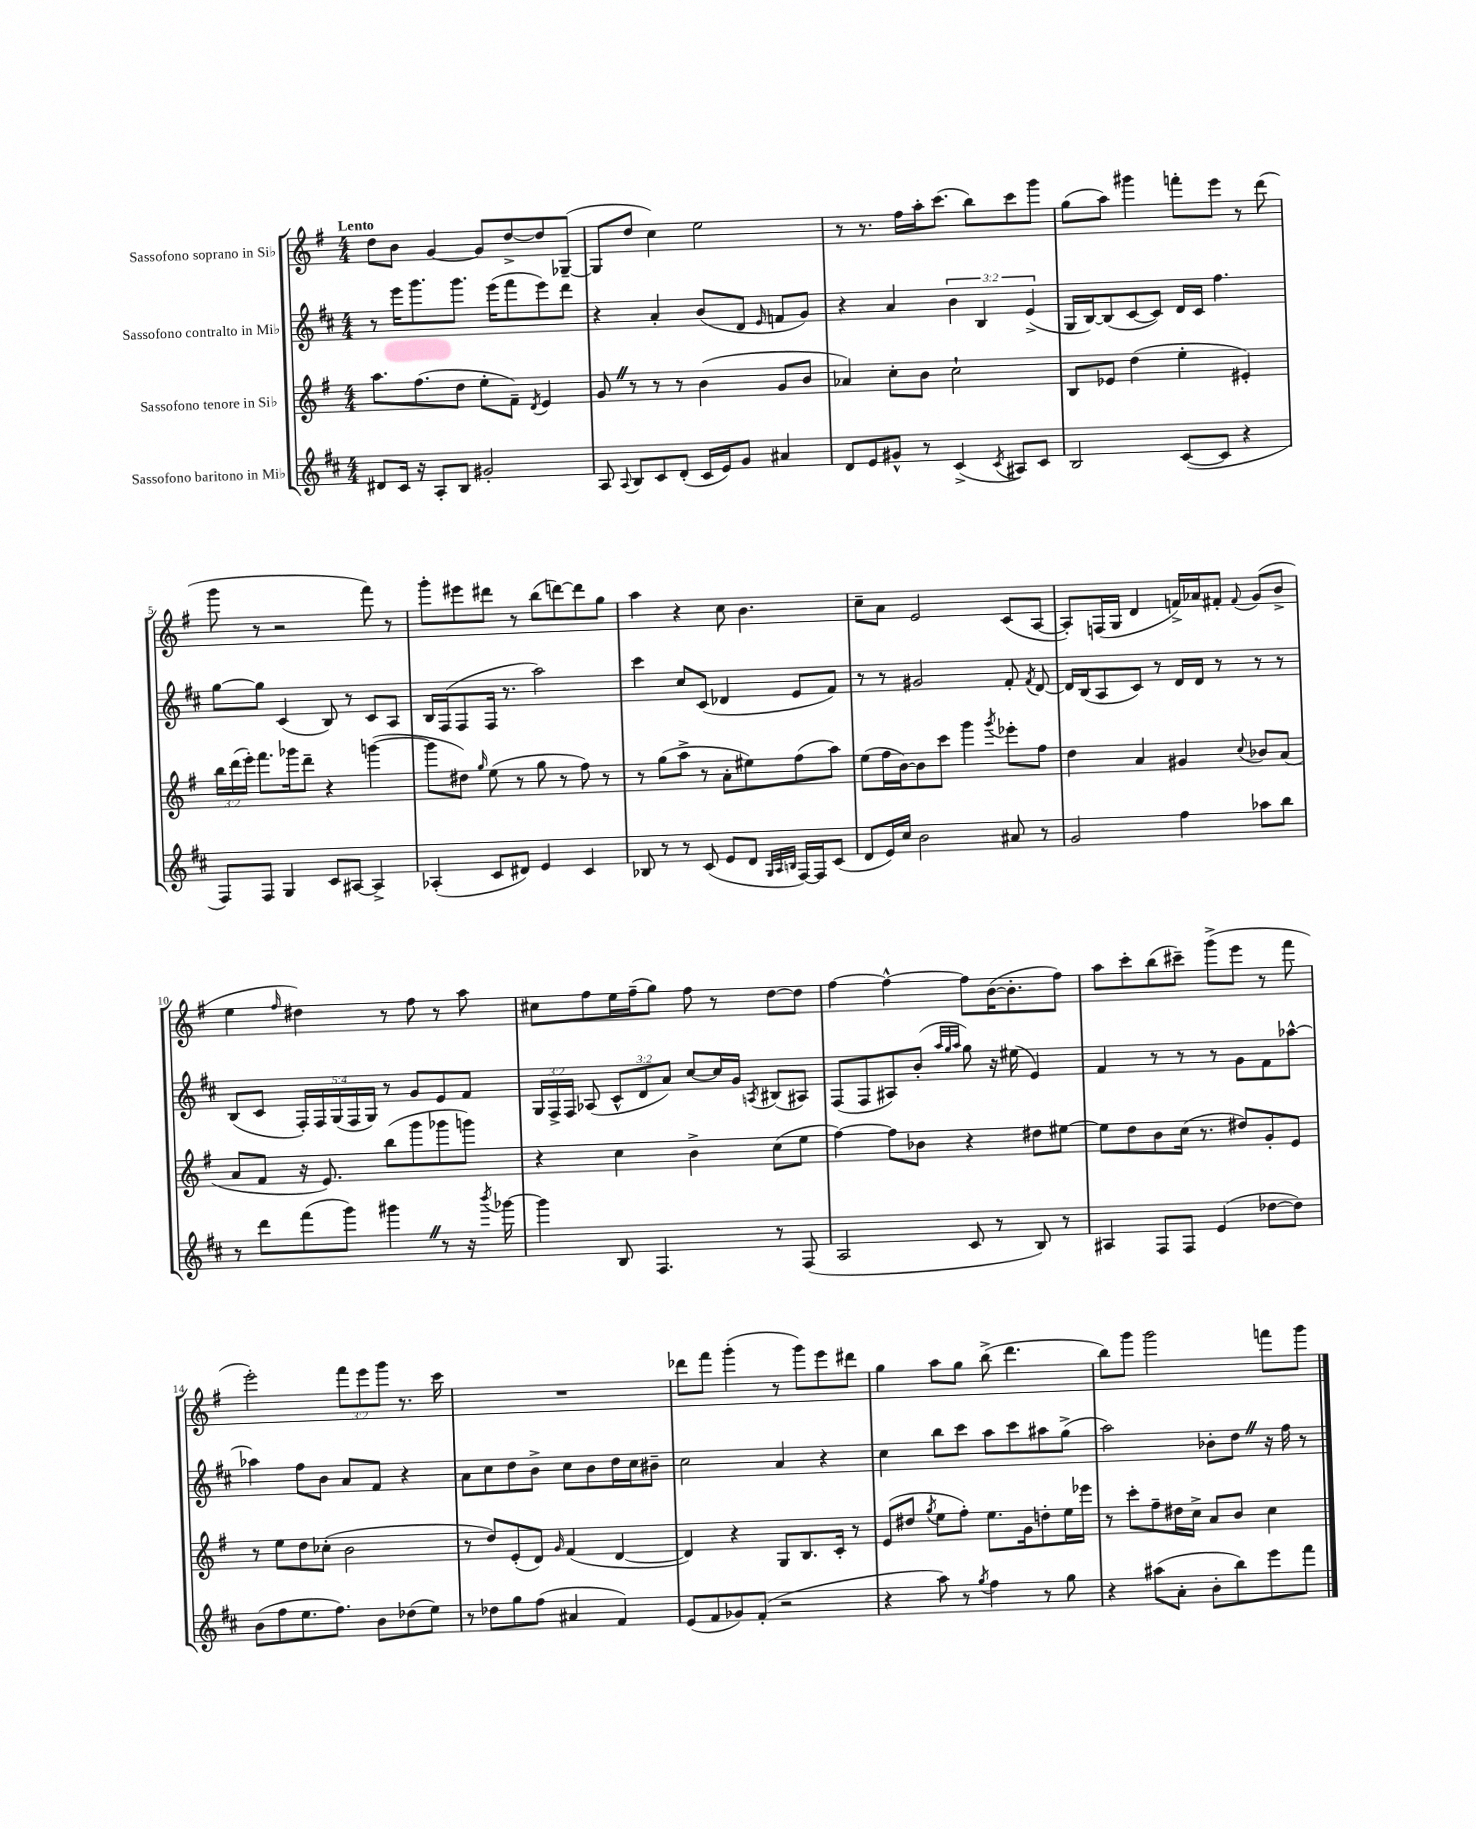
<<
\new StaffGroup <<
\new Staff = "s0" \with { instrumentName = "Sassofono soprano in Sib" } {
    \clef treble \key g \major \numericTimeSignature \time 4/4 \override Staff.TupletNumber.text = #tuplet-number::calc-fraction-text \tempo "Lento"
    \autoBeamOff d''8[ b'8] g'4~ g'8[ d''8~-> d''8 ges8]~--( |
    ges8[ d''8] c''4) e''2 |
    r8 r8. fis''16[ a''16-. c'''8.]( b''8[) c'''8 g'''8] |
    g''8[( a''8]) gis'''4 f'''8[-. e'''8] r8 d'''8( |
    g'''8 r8 r2 fis'''8) r8 |
    g'''8[-. eis'''8 dis'''8] r8 b''8[( d'''8~) d'''8 g''8] |
    a''4 r4 c''8 b'4. |
    c''8[-- a'8] e'2 c'8[( a8]~ |
    a8[-.) f16( g16] d'4 f'16[->) aes'16 fis'8]-. \appoggiatura { fis'8 } g'8[( b'8]-> |
    e''4 \grace { fis''16 } dis''4) r8 fis''8 r8 a''8 |
    cis''8[ fis''8 e''16 fis''16--( g''8]) fis''8 r8 d''8[~ d''8] |
    fis''4~ fis''4~-^ fis''8[ b'16~( b'8.-. fis''8]) |
    a''8[ c'''8-. b''8( cis'''8]--) g'''8[->( e'''8] r8 fis'''8 |
    e'''2-.) \tuplet 3/2 { fis'''8[ e'''8 g'''8] } r8. c'''16 |
    R1 |
    des'''8[ fis'''8] g'''4-.( r8 g'''8[) e'''8 dis'''8] |
    g''4 a''8[ g''8] b''8->( d'''4. |
    b''8[) g'''8] g'''2 f'''8[ g'''8] \bar "|." |
}
\new Staff = "s1" \with { instrumentName = "Sassofono contralto in Mib" } {
    \clef treble \key d \major \numericTimeSignature \time 4/4 \override Staff.TupletNumber.text = #tuplet-number::calc-fraction-text
    \autoBeamOff r8 e'''16[ g'''8. g'''8.] e'''16[( fis'''8 e'''8) d'''8] |
    r4 a'4-. b'8[( d'8] \grace { e'16 } f'8[ g'8]) |
    r4 a'4 \tuplet 3/2 { b'4 b4 e'4->( } |
    g16[ b16~) b8( cis'8~ cis'8]) d'16[ cis'16] fis''4. |
    g''8[~ g''8] cis'4( b8) r8 cis'8[ a8] |
    b16[ fis16( fis8 fis16] r8. a''2) |
    cis'''4 cis''8[ cis'8]( des'4 e'8[ fis'8]) |
    r8 r8 gis'2 fis'8-. \acciaccatura { fis'8 } d'8~ |
    d'16[ b16( a8 cis'8]) r8 d'16[ d'16] r8 r8 r8 |
    b8[( cis'8] \tuplet 5/4 { fis16[-.) fis16 g16( fis16 g16]) } r8 g'8[ e'8 fis'8] |
    \tuplet 3/2 { g16[ fis16-> fis16] } aes8( \tuplet 3/2 { cis'8[-^ d'8 a'8]) } cis''8[~ cis''16 g'16] \acciaccatura { a8 } bis8[( ais8]) |
    fis8[( fis8 ais8) b'8]-.( \grace { a''32[ g''32 a''32] } g''8) r16 eis''16( e'4) |
    fis'4 r8 r8 r8 g'8[ fis'8 aes''8]~-^ |
    aes''4 fis''8[ b'8] a'8[ fis'8] r4 |
    a'8[ cis''8 d''8 b'8]-> cis''8[ b'8 d''16 cis''16 bis'8]-- |
    cis''2 a'4 r4 |
    cis''4 b''8[ cis'''8] a''8[ cis'''8 ais''8 g''8]->( |
    a''2) bes'8[-. d''8] \once \override BreathingSign.text = \markup { \musicglyph "scripts.caesura.straight" } \breathe r16 fis''16 r8 \bar "|." |
}
\new Staff = "s2" \with { instrumentName = "Sassofono tenore in Sib" } {
    \clef treble \key g \major \numericTimeSignature \time 4/4 \override Staff.TupletNumber.text = #tuplet-number::calc-fraction-text
    \autoBeamOff a''8.[ fis''8.( d''8] e''8[-. fis'8]--) \acciaccatura { d'8 } e'4 |
    g'8 \once \override BreathingSign.text = \markup { \musicglyph "scripts.caesura.straight" } \breathe r8 r8 r8 b'4( g'8[ b'8] |
    aes'4) c''8[-. b'8] c''2-! |
    b8[ ees'8] d''4( e''4-. eis'4-.) |
    \tuplet 3/2 { b''16[ d'''16( e'''16]-.) } fis'''8.[ ges'''16 d'''8]-- r4 g'''4~( |
    g'''8[ dis''8]) \grace { g''16 } e''8( r8 g''8 r8 fis''8) r8 |
    r8 g''8[( a''8]-> r8 a'8[-. eis''8) fis''8( a''8]) |
    e''8[( fis''16 b'16~) b'8 c'''8] g'''4 \acciaccatura { g'''8 } ees'''8[-. fis''8] |
    d''4 a'4 gis'4 \appoggiatura { c''8 } bes'8[ a'8]( |
    a'8[ fis'8] r16 e'8.) b''8[( g'''8 ges'''8 g'''8]) |
    r4 c''4 b'4-> c''8[( e''8] |
    fis''4~) fis''8[ bes'8] r4 dis''8[ eis''8]~ |
    eis''8[ d''8 b'8 c''16]( r8. dis''8[) g'8-. e'8] |
    r8 e''8[ d''8 ces''8]-.( b'2 |
    r8 d''8[) e'8-.( d'8]) \grace { g'16 } fis'4( d'4~ |
    d'4) r4 g8[ b8. c'16]-. r8 |
    e'8[( dis''8] \acciaccatura { g''8 } e''8[ fis''8]-.) e''8.[ g'16 d''8-. e''16 ees'''16] |
    r8 c'''8[-. fis''8-- dis''16 c''16]-> a'8[ b'8] c''4 \bar "|." |
}
\new Staff = "s3" \with { instrumentName = "Sassofono baritono in Mib" } {
    \clef treble \key d \major \numericTimeSignature \time 4/4
    \autoBeamOff dis'8[ cis'16] r16 a8[-. b8] gis'2-. |
    a8 \appoggiatura { a8 } b8[ cis'8 d'8]-.( cis'16[ e'16) g'8] ais'4 |
    d'8[ e'8 gis'8]-^ r8 cis'4->( \acciaccatura { cis'8 } ais8[) cis'8] |
    b2 cis'8[~( cis'8] r4 |
    fis8[) fis8] g4 cis'8[ ais8]~ ais4-> |
    aes4-.( cis'8[ dis'8]) e'4 cis'4 |
    bes8 r8 r8 cis'8( e'8[ d'8] \grace { g32[ a32 b32] } fis16[~) fis16 cis'8]( |
    d'8[ e'16) cis''16] b'2 ais'8 r8 |
    g'2 fis''4 aes''8[ b''8] |
    r8 d'''8[ fis'''8( g'''8]) gis'''4 \once \override BreathingSign.text = \markup { \musicglyph "scripts.caesura.straight" } \breathe r8 r16 \acciaccatura { b'''8 } ges'''16~ |
    ges'''4 b8 fis4. r8 fis8( |
    a2 cis'8 r8 b8) r8 |
    ais4 fis8[ fis8] e'4( des''8[~ des''8]) |
    b'8[( fis''8 e''8. fis''8.]) b'8[ des''8( e''8]) |
    r8 des''8[ g''8 fis''8]( ais'4 fis'4) |
    e'8[( fis'8 ges'8) fis'8]-.( r2 |
    r4 a''8) r8 \acciaccatura { g''8 } fis''4 r8 g''8 |
    r4 ais''8[( a'8]-. b'8[-. b''8) e'''8 fis'''8] \bar "|." |
}
>>
>>
